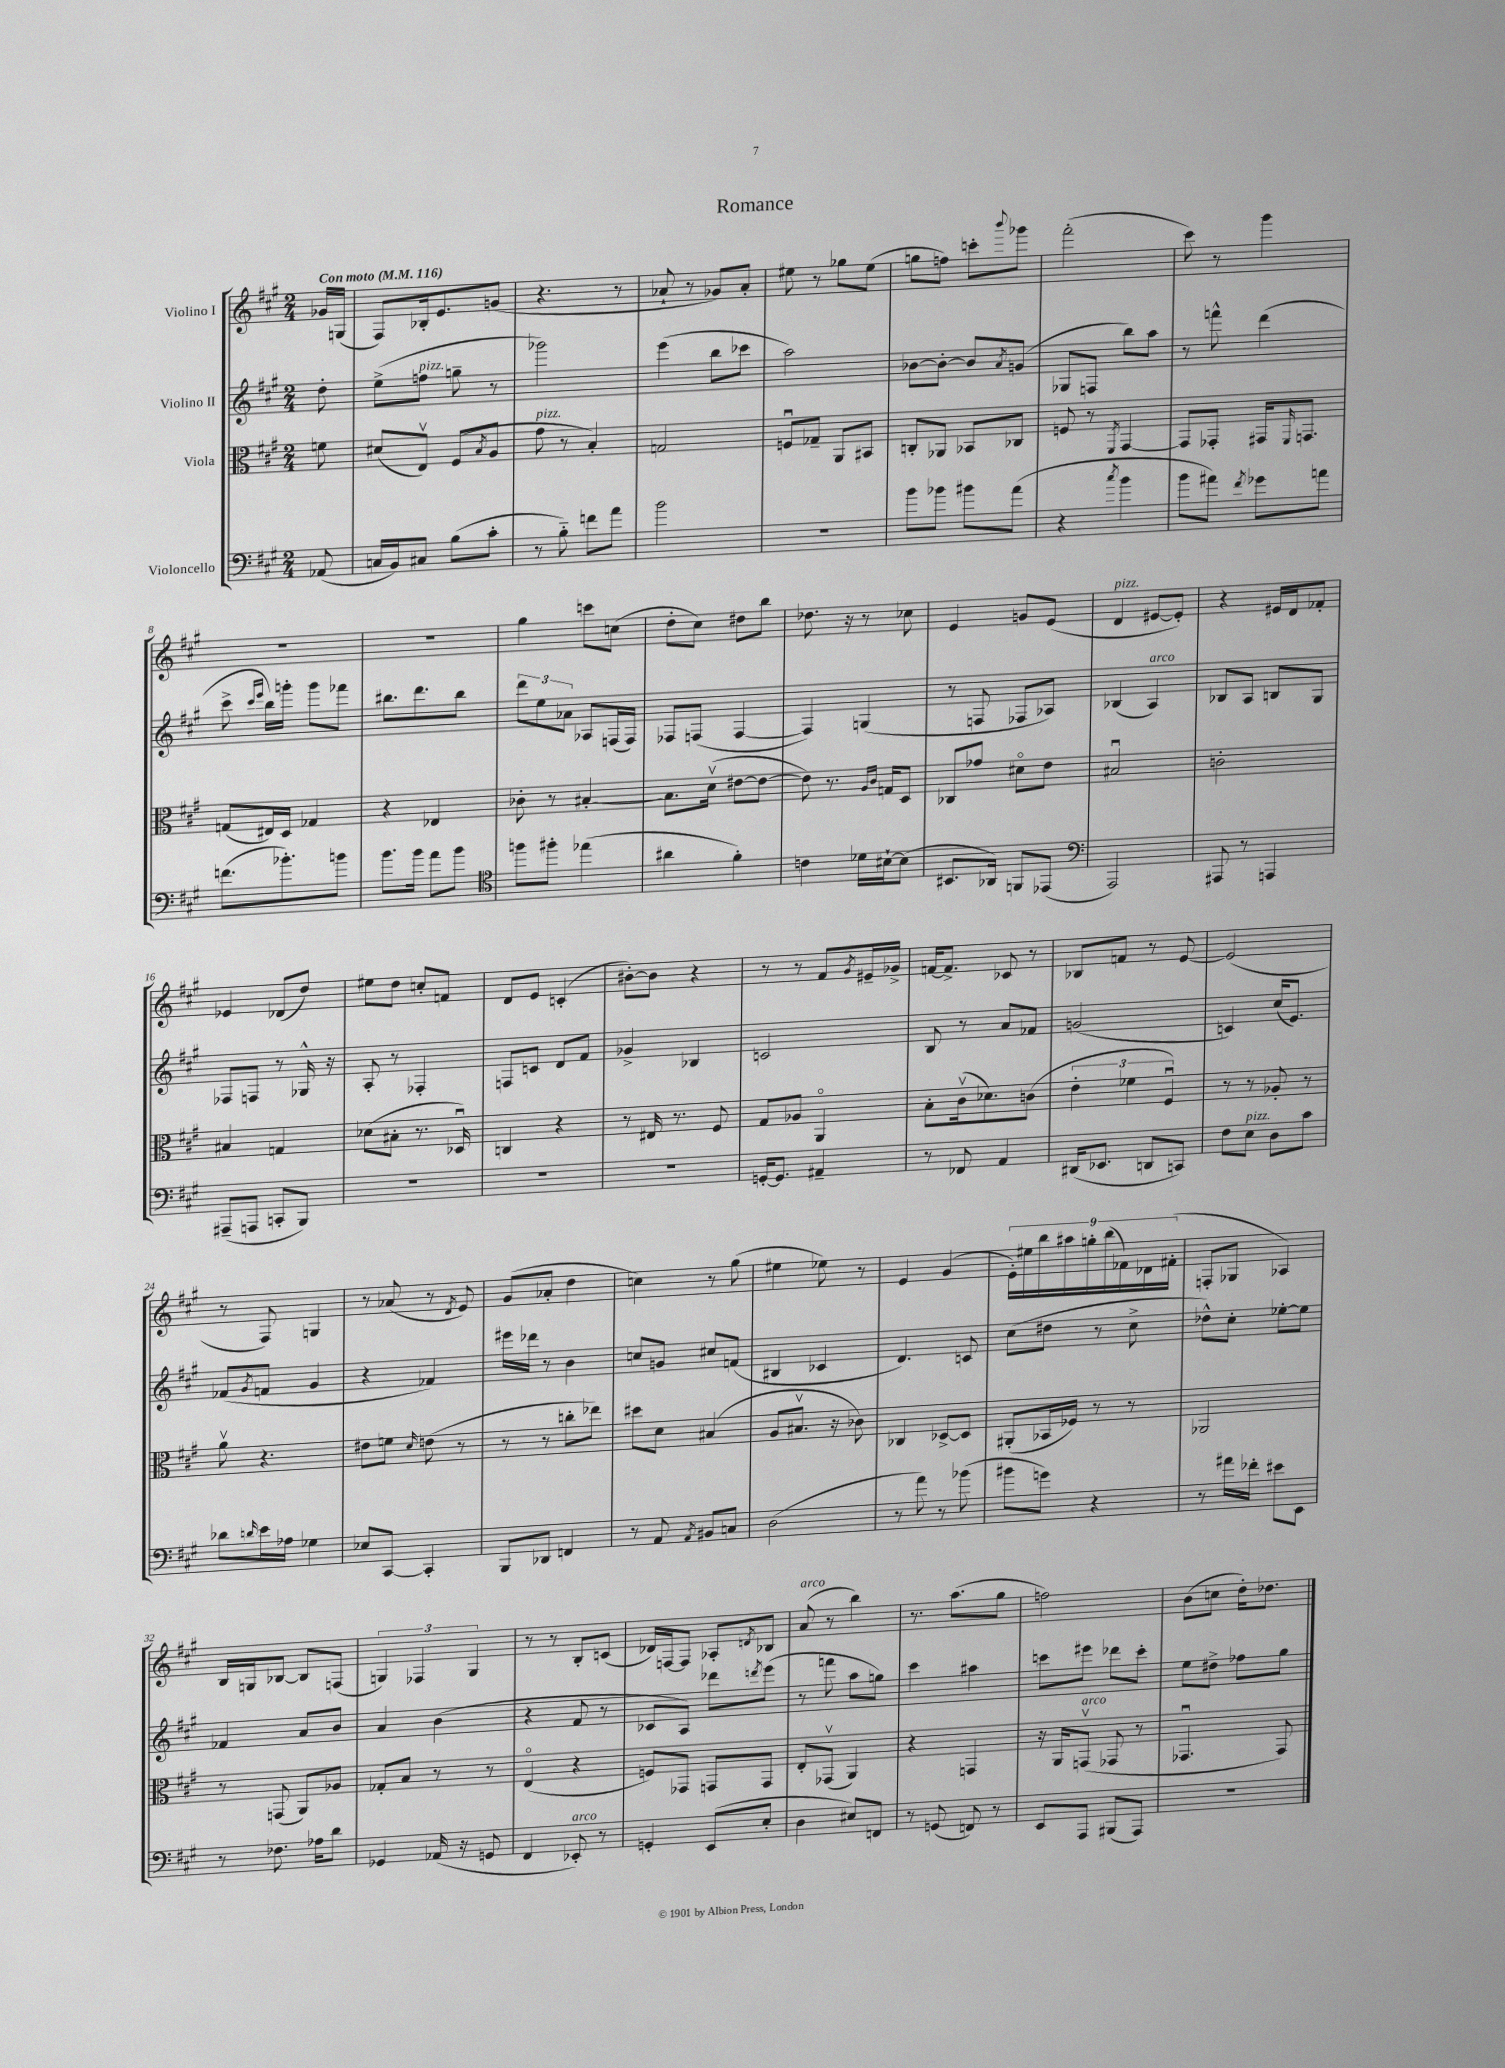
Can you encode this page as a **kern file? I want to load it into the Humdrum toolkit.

**kern	**kern	**kern	**kern
*staff4	*staff3	*staff2	*staff1
*clefF4	*clefC3	*clefG2	*clefG2
*k[f#c#g#]	*k[f#c#g#]	*k[f#c#g#]	*k[f#c#g#]
*M2/4	*M2/4	*M2/4	*M2/4
*MM116	*MM116	*MM116	*MM116
(8AA-/	8f\	8dd'\	16g-/LL
.	.	.	(16G/JJ
=	=	=	=
16C/LL	(8d#/L	(8ee^\L	8F#/L)
16BB/J)	.	.	.
8C#/J	8Ev/J)	8ff\J	16B-'/k
.	.	.	8.e/
(8B\L	(8F#/L	8gg~\	.
.	8qB/	.	.
8c#'\J	8A/J	8r	(8g/J
=	=	=	=
8r	8g#\	2ggg-\)	4.r
8B'~\)	8r	.	.
8f\L	4B'/)	.	.
8a\J	.	.	8r
=	=	=	=
2b\	2G/	(4eee\	8a-`/
.	.	.	8r
.	.	8bb\L	8g-/L)
.	.	8ccc-\J	8a-'/J
=	=	=	=
2r	8Fu/L	2aa\)	8ee#\
.	8G-~/J	.	8r
.	8AA/L	.	8gg-\L
.	8BB#/J	.	(8ee#\J
=	=	=	=
8b\L	8C'/L	[8b-\L	8gg\L
8b-\J	8AA-/J	8b-'\_J	8ff\J)
8b#\L	8BB-/L	8b-/]L	8ccc'\L
.	.	8qa/	8qqbbb/
(8a\J	8C-/J	(8g/J	8ggg-\J
=	=	=	=
4r	8F/	8G-/L	(2fff#'\
.	8r	8F/J	.
8qcc#/	8qFF#/	.	.
4b\	[4GG#/	8bb\L)	.
.	.	8aa\J	.
=	=	=	=
8b\L	8GG#/]L	8r	8ccc#\)
8a#\J)	8GG-'/J	8fff^^\	8r
8qf#/	.	.	.
8g-\L	16GG#/LK	(4ddd\	4ggg#\
.	16qqFF#/	.	.
.	8.GG/J	.	.
8a\J	.	.	.
=	=	=	=
(8.f\L	(8G/L	8ccc#^\	2r
.	.	16qqccc#/LL	.
.	.	16qqeee/JJ	.
.	16E#/L)	16bb\LL)	.
8.b-'\)	16D/JJ	16ggg'\JJ	.
.	4G-/	8ggg\L	.
8b\J	.	8fff-\J	.
=	=	=	=
8.b\L	4r	8.bb#\L	2r
16b\Jk	.	8.ddd\	.
8a\L	4E-/	.	.
8b\J	.	8bb#\J	.
=	=	=	=
*clefC4	*	*	*
8ff\L	8c-'\	12ddd\L	4gg#\
.	.	12ee\	.
8ff#'\J	8r	.	.
.	.	12a-\J	.
(4ee-\	[4B#'/	8A-/L	8ccc\L
.	.	(16F/L	(8cc\J
.	.	16F/JJ)	.
=	=	=	=
4a#\	8.B#\]L	8F-/L	8dd'\L
.	.	(8F/J	8cc#\J)
.	(16dv\Jk	.	.
4f#'\)	[8e#\L	[4F/	8dd#\L
.	8e#\_J	.	8bb\J
=	=	=	=
4c\	8e#\])	4F/])	8.dd-\
.	8.r	.	.
.	.	.	16r
16d-\LL	.	(4G/	8r
.	16qqA/LL	.	.
.	16qqc#/JJ	.	.
[16B#`\J	16G/LK	.	.
(8B#\]J	8D/J	.	8cc-\
=	=	=	=
8.BB#/L	8C-/L	8r	4e/
.	8g-/J	8F/	.
16AA-/Jk)	.	.	.
8FF/L	8d#o\L	8F-/L	8g/L
(8EE-/J	8e\J	8A-/J)	(8e/J
=	=	=	=
*clefF4	*	*	*
2AAA/)	2B#u/	(4B-/	4d/
.	.	4A/)	[8e#/L
.	.	.	8e#'/]J)
=	=	=	=
8AAA#/	2c'\	8B-/L	4r
8r	.	8A/J	.
4AAA/	.	8B/L	16e#/LL
.	.	.	16d/J
.	.	8G#/J	8f-'/J
=	=	=	=
(8AAA#~/L	4B#/	8F-/L	4e-/
8AAA/J	.	8F/J	.
8CC'/L	4G/	8r	(8d-/L
8BBB/J)	.	16G-^^/	8dd/J)
.	.	16r	.
=	=	=	=
2r	(8d-\L	8A'/	8ee#\L
.	8B#'\J	8r	8dd\J
.	8.r	4F-'/	8cc'/L
.	.	.	8f/J
.	16D-u/)	.	.
=	=	=	=
2r	4C/	8F/L	8d/L
.	.	8c/J	8e/J
.	4r	8d/L	(4c'/
.	.	8f#/J	.
=	=	=	=
2r	8r	4g-^/	[8b#'\L)
.	16E#/	.	8b#\]J
.	8.r	.	.
.	.	4B-/	4r
.	8F#/	.	.
=	=	=	=
[16GG'/LK	8G#/L	2c/	8r
8.GG/]J	.	.	.
.	8A-/J	.	8r
4AA#~/	4AAo/	.	8f#/L
.	.	.	8qg#/
.	.	.	16e#~/L
.	.	.	16g-^/JJ
=	=	=	=
8r	8B'\L	8B/	[16f/LK
.	.	.	8.f^/]J
8FF-/	(16c#v\k	8r	.
.	8.d-\)	.	.
4AA/	.	8a/L	8c-/
.	(8c\J	8f-/J	8r
=	=	=	=
(16DD#/LK	6e'\	(2g/	8B-/L
8.EE-/J	.	.	.
.	.	.	8f/J
.	6f-\	.	.
8DD/L	.	.	8r
.	6F#u/)	.	.
8CC/J)	.	.	[8e/
=	=	=	=
8F#\L	8r	4c/)	(2e/]
8E\J	8r	.	.
8D\L	8A-'/	(16cc#/LK	.
.	.	8.e/J)	.
8c#\J	8r	.	.
=	=	=	=
8d-\L	8av\	(8f-/L	8r
16qqd/	.	8qg#/	.
16e\L	4.r	8f/J	8F#/)
16A-\JJ	.	.	.
4G-\	.	4g#/	4G/
=	=	=	=
8E-/L	8e#\L	4r	8r
[8CC#/J	8f\J	.	(8a-/
.	16qqd/	.	.
4CC#'/]	(8e\	4f-/)	8r
.	.	.	8qd/
.	8r	.	8e/)
=	=	=	=
8BBB/L	8r	16eee#\LL	(8g#/L
.	.	16ddd-\JJ	.
8DD-/J	8r	8r	8a-'/J
4FF/	8cc'\L	4b\	4dd\
.	8ee-\J)	.	.
=	=	=	=
8r	8dd#\L	8cc/L	4cc\)
8AA/	8d\J	8g/J	.
8qAA/	.	.	.
8BB#/L	(4B#/	8cc#/L	8r
8C/J	.	(8f/J	(8gg#\
=	=	=	=
(2D\	8A/L	4B#/	4ee#\
.	8.B#v/J	.	.
.	.	4c-/	8ee-\)
.	16r	.	.
.	8c-\)	.	8r
=	=	=	=
8r	4C-/	4.d/)	4e/
8a\)	.	.	.
8r	[8D-^/L	.	(4g#/
(8b-\	8D-/]J	8c/	.
=	=	=	=
8b#\L	(8AA#'/L	(8cc#\L	18e'\LL)
.	.	.	18ee#\
.	.	.	18bb\
8g\J)	16BB-/L	8dd#\J	.
.	.	.	18aa#\
.	16F-/JJ)	.	.
.	.	.	18gg'\
4r	8r	8r	.
.	.	.	(18bb\
.	.	.	18f-\)
.	8r	8cc#^\	.
.	.	.	18d-\
.	.	.	(18f#'\JJ
=	=	=	=
8r	2AA-/	8dd-^^\L)	8F'/L
16a#\LL	.	8cc#'\J	8G-/J
16f-'\JJ	.	.	.
8e#\L	.	[8ee-'\L	4A-/)
8EE\J	.	8ee-\]J	.
=	=	=	=
8r	8r	4f-/	16B/LL
.	.	.	16G/J
8.F-\	(8GG/	.	[8B-/J
.	8AA/L)	8a/L	8B-/]L
16A-\LK	.	.	.
8d\J	8A-/J	8b/J	(8F/J
=	=	=	=
4GG-/	8G-'/L	4a/	6G/)
.	8B/J	.	.
.	.	.	6F-/
(16AA-/	8r	(4b\	.
16r	.	.	.
.	.	.	6G/
8GG/	8r	.	.
=	=	=	=
4FF#/	(4Eo/	4r	8r
.	.	.	8r
8EE-'/)	4r	8f#/	8B'/L
8r	.	8r	(8c/J
=	=	=	=
4GG'/	8F/L)	8c-/L	16d-/LL)
.	.	.	[16F/J
.	8GG-/J	8A/J)	8F/]J
(8EE/L	8GG/L	8ddd-\L	8A-'/L
.	.	8qddd/	8qd/
8E'/J	8GG/J	(8eee\J	8B-/J
=	=	=	=
4D\	8E'/L	8r	(8a/
.	(8GG-v/J	8fff\	8r
8E#/L)	4AA/)	8aa\L	4bb\)
8FF/J	.	8gg\J)	.
=	=	=	=
8r	4r	4ccc#\	8.r
(8GG/	.	.	.
.	.	.	(8.aa\L
8FF/)	4GG/	4aa#\	.
8r	.	.	8gg#\J
=	=	=	=
8EE/L	16r	8ccc\L	2ff\)
.	16AA/LK	.	.
8AAA/J	(8GGv/J	8eee#\J	.
(8BBB#/L	8GG-/	8ddd-\L	.
8AAA/J)	8r	8ccc'\J	.
=	=	=	=
2r	4.GG-u/	8ee\L	(8b\L
.	.	8dd#^\J	8cc\J
.	.	8ff-\L	16dd'\LK)
.	.	.	8.dd-\J
.	8GG-/)	8gg#\J	.
==	==	==	==
*-	*-	*-	*-
